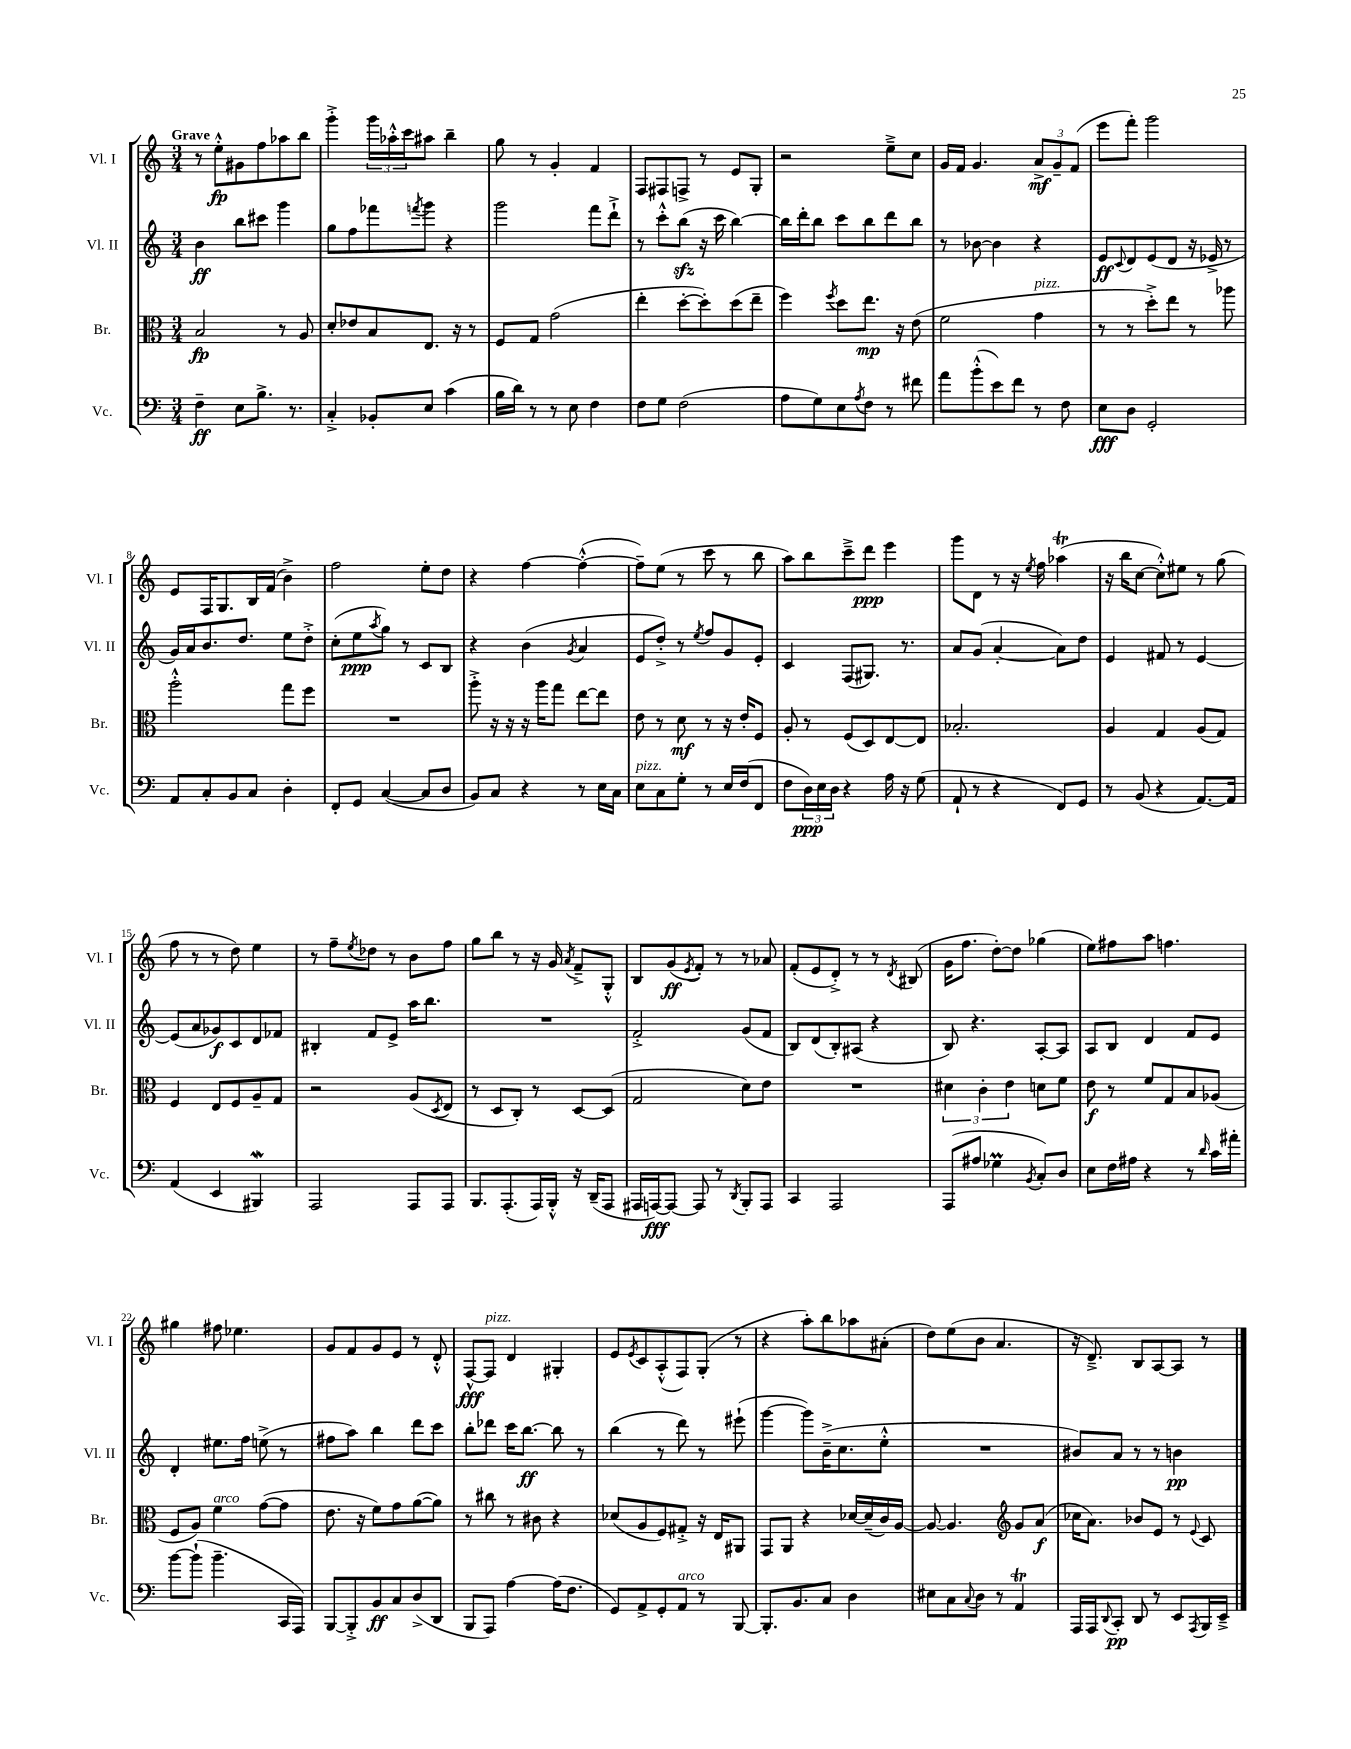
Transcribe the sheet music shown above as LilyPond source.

<<
\new StaffGroup <<
\new Staff = "s0" \with { instrumentName = "Vl. I" shortInstrumentName = "Vl. I" } {
    \clef treble \key c \major \numericTimeSignature \time 3/4 \tempo "Grave"
    r8 e''8-.-^\fp gis'8 f''8 aes''8 b''8 |
    g'''4-.-> \tuplet 3/2 { g'''16 aes''16-.-^ c'''16 } ais''8 b''4-- |
    g''8 r8 g'4-. f'4 |
    f8 fis8 f8-> r8 e'8 g8-. |
    r2 e''8---> c''8 |
    g'16 f'16 g'4. \tuplet 3/2 { a'8->\mf g'8-- f'8( } |
    e'''8 f'''8-.) g'''2 |
    e'8 f16 g8. b16 f'16( b'4->) |
    f''2 e''8-. d''8 |
    r4 f''4~ f''4~-.-^( |
    f''8--) e''8( r8 c'''8 r8 b''8 |
    a''8) b''8 c'''8---> d'''8\ppp e'''4 |
    g'''8 d'8 r8 r16 \acciaccatura { e''8 } f''16 aes''4\trill( |
    r16 b''16 c''8~ c''8-.-^) eis''8 r8 g''8( |
    f''8 r8 r8 d''8) e''4 |
    r8 f''8-- \acciaccatura { e''8 } des''8 r8 b'8 f''8 |
    g''8 b''8 r8 r16 g'16 \acciaccatura { a'8 } f'8---> g8-.-^ |
    b8 g'8\ff( \acciaccatura { e'8 } f'8-.) r8 r8 aes'8 |
    f'8-.( e'8 d'8-.->) r8 r8 \acciaccatura { d'8 } bis8( |
    g'16 f''8. d''8~-.) d''8 ges''4( |
    e''8) fis''8 a''8 f''4. |
    gis''4 fis''8 ees''4. |
    g'8 f'8 g'8 e'8 r8 d'8-.-^ |
    f8~-^\fff f8^\markup { \italic "pizz." } d'4 gis4-. |
    e'8 \acciaccatura { e'8 } c'8 a8-.-^( f8) g8-.( r8 |
    r4 a''8-.) b''8 aes''8 ais'8-.( |
    d''8) e''8( b'8 a'4. |
    r16 d'8.--->) b8 a8~ a8 r8 \bar "|." |
}
\new Staff = "s1" \with { instrumentName = "Vl. II" shortInstrumentName = "Vl. II" } {
    \clef treble \key c \major \numericTimeSignature \time 3/4
    b'4\ff b''8 cis'''8 g'''4 |
    g''8 f''8 fes'''8 \acciaccatura { f'''8 } g'''8 r4 |
    g'''2 f'''8 d'''8-!-> |
    r8 c'''8-.-^ b''8\sfz( r16 c'''16 b''4~) |
    b''16 d'''16-. b''8 c'''8 b''8 d'''8 b''8 |
    r8 bes'8~ bes'4 r4 |
    e'8\ff \appoggiatura { c'8 } d'8 e'8( d'8 r16 ees'16-> r8 |
    g'16) a'16 b'8. d''8. e''8 d''8-.-> |
    c''8-.( e''8\ppp \acciaccatura { a''8 } g''8) r8 c'8 b8 |
    r4 b'4( \acciaccatura { g'8 } a'4 |
    e'8 d''8-.->) r8 \acciaccatura { e''8 } f''8 g'8 e'8-. |
    c'4 f8( gis8.) r8. |
    a'8 g'8( a'4~-. a'8) d''8 |
    e'4 fis'8 r8 e'4~ |
    e'8( a'8 ges'8\f) c'8 d'8 fes'8 |
    bis4-. f'8 e'8-> a''16 b''8. |
    R2. |
    f'2-.-> g'8( f'8 |
    b8) d'8( b8-.) ais8( r4 |
    b8) r4. a8~-. a8 |
    a8 b8 d'4 f'8 e'8 |
    d'4-. eis''8. f''16 e''8->( r8 |
    fis''8 a''8) b''4 d'''8 c'''8 |
    b''8-. des'''8 c'''16 b''8.~\ff b''8 r8 |
    b''4( r8 d'''8) r8 eis'''8-!( |
    g'''4~ g'''8) b'16--->( c''8. e''8-.-^ |
    R2. |
    bis'8) a'8 r8 r8 b'4\pp \bar "|." |
}
\new Staff = "s2" \with { instrumentName = "Br." shortInstrumentName = "Br." } {
    \clef alto \key c \major \numericTimeSignature \time 3/4
    b2\fp r8 a8 |
    d'8-. ees'8 b8 e8. r16 r8 |
    f8 g8 g'2( |
    e''4-. d''8~-. d''8-.) d''8( e''8-- |
    f''4) \acciaccatura { f''8 } d''8 e''8.\mp r16 e'8( |
    f'2 g'4^\markup { \italic "pizz." } |
    r8 r8 d''8-.->) e''8 r8 aes''8 |
    a''2-.-^ g''8 f''8 |
    R2. |
    a''8-.-> r16 r16 r16 a''16 g''8 e''8~ e''8 |
    e'8 r8 d'8\mf r8 r16 e'16-. f8 |
    a8-. r8 f8( d8) e8~ e8 |
    bes2.-. |
    a4 g4 a8( g8) |
    f4 e8 f8 a8-- g8 |
    r2 a8( \acciaccatura { d8 } e8 |
    r8 d8 c8-.) r8 d8~ d8( |
    g2 d'8) e'8 |
    R2. |
    \tuplet 3/2 { dis'4 c'4-. e'4 } d'8 f'8 |
    e'8\f r8 f'8 g8 b8 aes8( |
    f8 a8) f'4^\markup { \italic "arco" } g'8~( g'8 |
    e'8. r16 f'8) g'8 a'8~( a'8) |
    r8 cis''8 r8 cis'8 r4 |
    des'8( a8 f8) gis8-.-> r16 e16 ais,8 |
    g,8 a,8 r4 des'16~ des'16--( c'16) a16~ |
    a8~ a4. \clef treble g'8 a'8\f( |
    ces''16 a'8.) bes'8 e'8 r8 \appoggiatura { e'8 } c'8 \bar "|." |
}
\new Staff = "s3" \with { instrumentName = "Vc." shortInstrumentName = "Vc." } {
    \clef bass \key c \major \numericTimeSignature \time 3/4
    f4--\ff e8 b8.-> r8. |
    c4-.-> bes,8-. e8 c'4( |
    b16 d'16) r8 r8 e8 f4 |
    f8 g8 f2( |
    a8 g8) e8 \acciaccatura { a8 } f8 r8 fis'8 |
    a'8 b'8-.-^( e'8) f'8 r8 f8 |
    e8\fff d8 g,2-. |
    a,8 c8-. b,8 c8 d4-. |
    f,8-. g,8 c4~( c8 d8 |
    b,8) c8 r4 r8 e16 c16 |
    e8^\markup { \italic "pizz." } c8 g8-. r8 e16 f16( f,8 |
    f8 \tuplet 3/2 { d16\ppp) e16 d16 } r4 a16 r16 g8( |
    a,8-! r8 r4 f,8) g,8 |
    r8 b,8( r4 a,8.~) a,16 |
    a,4( e,4 bis,,4\mordent) |
    a,,2 a,,8 a,,8 |
    b,,8. a,,8.-.( a,,16) b,,16-.-^ r16 d,16--( a,,8 |
    ais,,16 a,,16~\fff) a,,8~ a,,8 r8 \acciaccatura { d,8 } b,,8-. a,,8 |
    c,4 a,,2 |
    a,,8( ais8 ges4\prall \acciaccatura { b,8 } c8-.) d8 |
    e8 f16 ais16 r4 r8 \grace { d'16 } c'16 ais'16-. |
    b'8~ b'8-!( b'4.-- c,16 a,,16) |
    b,,8~ b,,8-.-> b,8\ff c8 d8->( d,8 |
    b,,8 a,,8) a4~ a16( f8. |
    g,8) a,8-> g,8-. a,8^\markup { \italic "arco" } r8 b,,8~ |
    b,,8.-. b,8. c8 d4 |
    eis8 c8 \appoggiatura { c8 } d8 r8 a,4\trill |
    a,,16 a,,16 \appoggiatura { d,8 } c,8-.\pp d,8 r8 e,8 \acciaccatura { a,,8 } b,,16 e,16---> \bar "|." |
}
>>
>>
